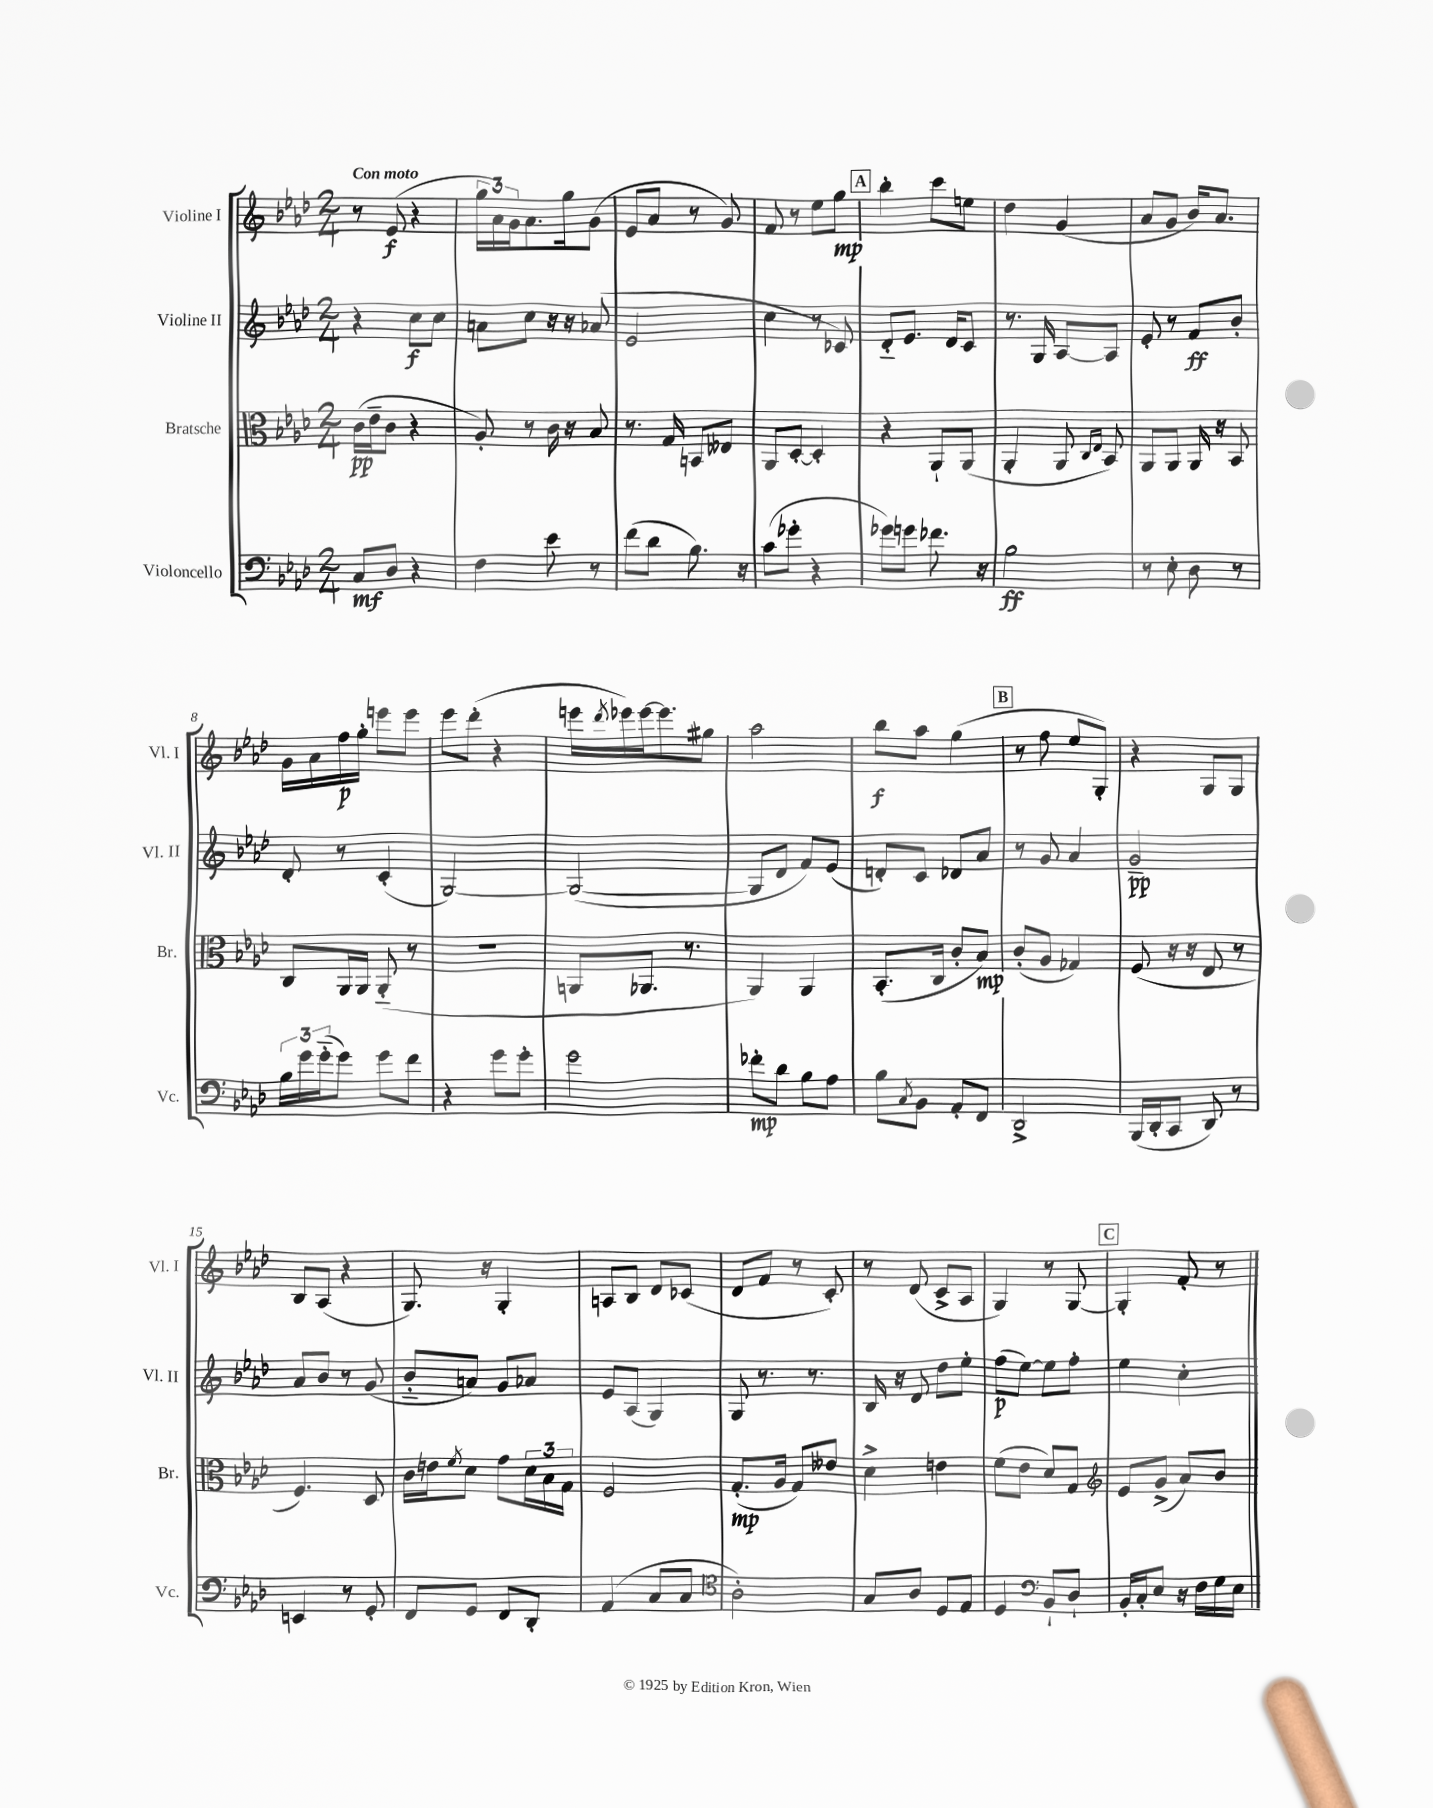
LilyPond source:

<<
\new StaffGroup <<
\new Staff = "s0" \with { instrumentName = "Violine I" shortInstrumentName = "Vl. I" } {
    \clef treble \key aes \major \numericTimeSignature \time 2/4 \tempo "Con moto"
    r8 ees'8\f( r4 |
    \tuplet 3/2 { g''16 aes'16) g'16 } aes'8. g''16 g'8( |
    ees'8 aes'8 r8 g'8) |
    f'8 r8 ees''8 g''8\mp |
    \mark \markup { \box "A" } bes''4-. c'''8 e''8 |
    des''4 g'4( |
    aes'8 g'8 bes'16) aes'8. |
    g'16 aes'16 f''16\p g''16-. e'''8 e'''8 |
    ees'''8 des'''8-.( r4 |
    e'''16 \acciaccatura { des'''8 } ees'''16) ees'''16~ ees'''8. gis''8 |
    aes''2 |
    bes''8\f aes''8 g''4( |
    \mark \markup { \box "B" } r8 f''8 ees''8 g8-.) |
    r4 g8 g8 |
    bes8 aes8( r4 |
    g8.) r16 g4-. |
    a8 bes8 des'8 ces'8( |
    des'8 f'8 r8 c'8-.) |
    r8 des'8( c'8-> aes8 |
    g4) r8 g8~ |
    \mark \markup { \box "C" } g4-. f'8-. r8 \bar "|." |
}
\new Staff = "s1" \with { instrumentName = "Violine II" shortInstrumentName = "Vl. II" } {
    \clef treble \key aes \major \numericTimeSignature \time 2/4
    r4 c''8\f c''8 |
    a'8 c''8 r16 r16 aes'8( |
    ees'2 |
    c''4 r8 ces'8) |
    \mark \markup { \box "A" } des'8-_ ees'8. des'16 c'8 |
    r8. g16 aes8~ aes8 |
    ees'8-. r8 f'8\ff bes'8-. |
    des'8-. r8 c'4-.( |
    g2~) |
    g2~( |
    g8 des'8 f'8) ees'8( |
    d'8-.) c'8 des'8 aes'8 |
    \mark \markup { \box "B" } r8 g'8 aes'4 |
    g'2--\pp |
    aes'8 bes'8 r8 g'8( |
    bes'8-_ a'8) g'8 aes'8 |
    ees'8 aes8( g4) |
    g8 r8. r8. |
    bes16 r16 des'8 des''8 ees''8-. |
    f''8\p( ees''8~) ees''8 f''8-. |
    \mark \markup { \box "C" } ees''4 c''4-. \bar "|." |
}
\new Staff = "s2" \with { instrumentName = "Bratsche" shortInstrumentName = "Br." } {
    \clef alto \key aes \major \numericTimeSignature \time 2/4
    c'16\pp( ees'16-- c'8 r4 |
    aes8-.) r8 c'16 r16 bes8 |
    r8. g16 b,8 eeses8 |
    aes,8 des8~-. des4-. |
    \mark \markup { \box "A" } r4 aes,8-! aes,8( |
    aes,4-. aes,8 \grace { c16 ees16 } bes,8) |
    aes,8 aes,8 aes,16 r16 bes,8 |
    c8 aes,16 aes,16 aes,8-_( r8 |
    R2 |
    a,8 aes,8. r8. |
    aes,4) aes,4 |
    bes,8.-.( c16 c'8-. bes8\mp) |
    \mark \markup { \box "B" } c'8-.( aes8 ges4) |
    f8( r16 r16 ees8 r8 |
    f4.) des8 |
    c'16 e'16 \acciaccatura { f'8 } des'8 g'8 \tuplet 3/2 { des'16 bes16 g16 } |
    f2 |
    g8.-.\mp( aes16 g8) eeses'8 |
    des'4-> e'4 |
    f'8( ees'8 des'8) g8 |
    \mark \markup { \box "C" } \clef treble ees'8 g'8->( aes'8) bes'8 \bar "|." |
}
\new Staff = "s3" \with { instrumentName = "Violoncello" shortInstrumentName = "Vc." } {
    \clef bass \key aes \major \numericTimeSignature \time 2/4
    c8\mf des8 r4 |
    f4 ees'8 r8 |
    f'8( des'8 bes8.) r16 |
    c'8( ges'8-. r4 |
    \mark \markup { \box "A" } ges'8) g'8 fes'8. r16 |
    bes2\ff |
    r8 ees8-. des8 r8 |
    \tuplet 3/2 { bes16 g'16 g'16-_( } g'8) g'8 f'8 |
    r4 g'8 g'8-. |
    g'2 |
    fes'8-.\mp des'8 bes8 aes8 |
    bes8 \acciaccatura { c8 } bes,8 aes,8-. f,8 |
    \mark \markup { \box "B" } des,2-> |
    bes,,16( des,16-. c,8 des,8) r8 |
    e,4 r8 g,8-. |
    f,8 g,8 f,8 des,8-. |
    aes,4( c8 c8 |
    \clef tenor aes2-.) |
    g8 aes8 des8 ees8 |
    des4 \clef bass bes,8-! des8-! |
    \mark \markup { \box "C" } bes,16-. c16-. ees8 r16 f16 g16 ees16 \bar "|." |
}
>>
>>
